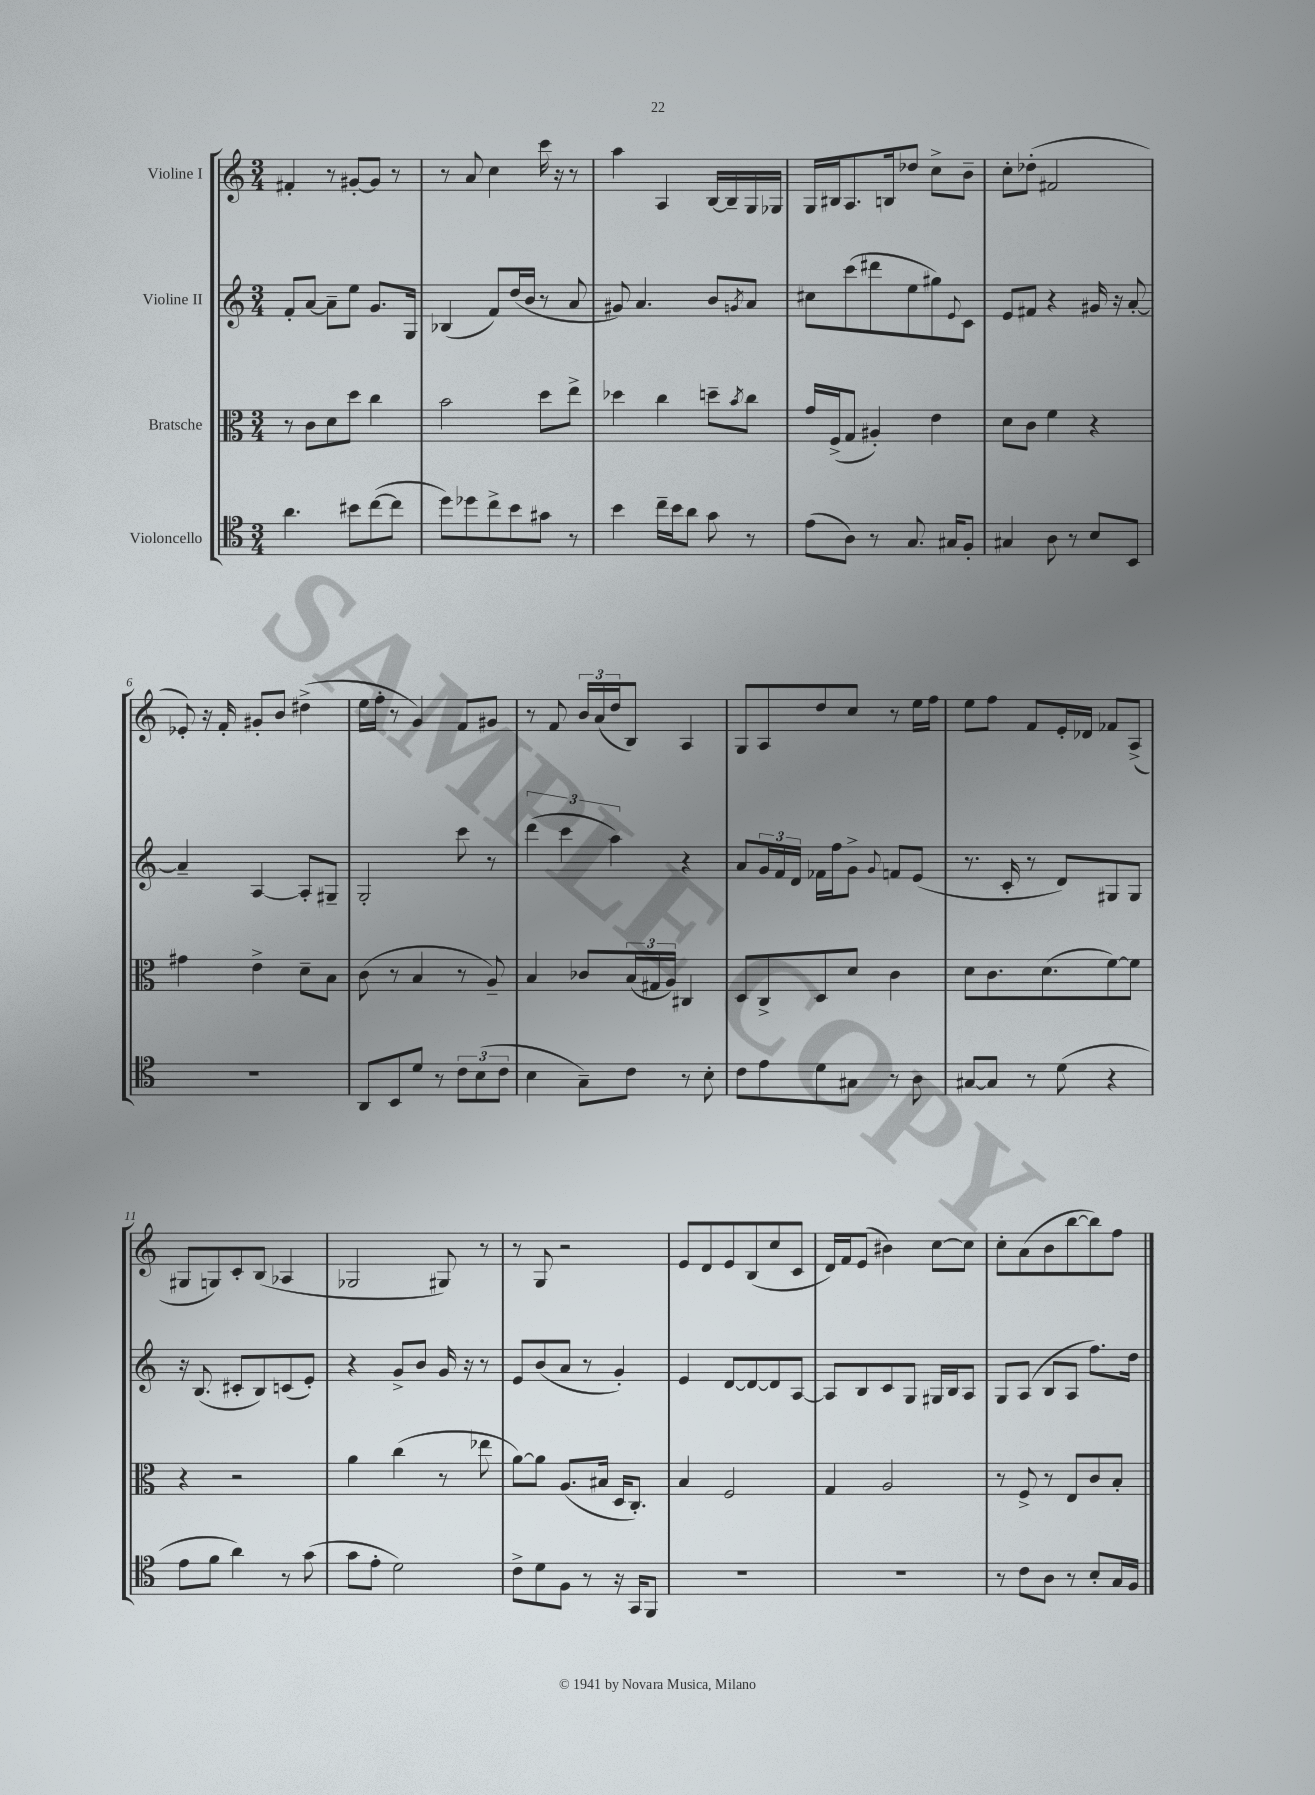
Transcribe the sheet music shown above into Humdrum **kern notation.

**kern	**kern	**kern	**kern
*staff4	*staff3	*staff2	*staff1
*clefC4	*clefC3	*clefG2	*clefG2
*k[]	*k[]	*k[]	*k[]
*M3/4	*M3/4	*M3/4	*M3/4
4.a\	8r	8f'/L	4f#'/
.	8c\L	[8a/J	.
.	8d\	8a~\]L	8r
8b#\L	8dd\J	8ee\J	[8g#'/L
([8cc\	4cc\	8.g/L	8g#/]J
8cc\]J	.	.	8r
.	.	16G/Jk	.
=	=	=	=
8dd\L)	2b\	(4B-/	8r
8dd-\	.	.	8a/
8cc^\	.	8f/L)	4cc\
8b\	.	(16dd/L	.
.	.	16b/JJ	.
8g#\J	8dd\L	8r	16ccc\
.	.	.	16r
8r	8ee^\J	8a/	8r
=	=	=	=
4b\	4dd-\	8g#/)	4aa\
.	.	4.a/	.
16cc~\LL	4cc\	.	4A/
16b\J	.	.	.
8a\J	.	.	.
8g\	8dd~\L	8b/L	[16B/LL
.	.	.	16B~/]
.	8qb/	8qg/	.
8r	8cc\J	8a/J	16G/
.	.	.	16G-/JJ
=	=	=	=
(8e\L	16g/LL	8cc#\L	16G/LL
.	(16F^/J	.	16B#/J
8A\J)	8G/J	(8ccc\	8.A/
8r	4A#'/)	8ddd#\	.
.	.	.	16B/k
8.G/	.	8ee\	8dd-/J
.	4e\	8gg#\)	8cc^\L
16G#/LK	.	.	.
.	.	8qqe/	.
8F'/J	.	8c\J	8b~\J
=	=	=	=
4G#/	8d\L	8e/L	8cc'\L
.	8c\J	8f#/J	(8dd-'\J
8A\	4f\	4r	2f#/
8r	.	.	.
8B/L	4r	16g#/	.
.	.	16r	.
8BB/J	.	[8a'/	.
=	=	=	=
2.r	4g#\	4a~/]	8e-'/)
.	.	.	16r
.	.	.	16f'/
.	4e^\	[4A/	8g#'/L
.	.	.	8b/J
.	8d~\L	8A'/]L	(4dd#^\
.	8B\J	8G#~/J	.
=	=	=	=
8AA/L	(8c\	2G'/	16ee\LL
.	.	.	16ff'\JJ
8BB/	8r	.	8r
8d/J	4B/	.	4g/)
8r	.	.	.
12c\L	8r	8ccc\	8f/L
(12B\	.	.	.
.	8A~/)	8r	8g#/J
12c\J	.	.	.
=	=	=	=
4B\	4B/	(6ddd\	8r
.	.	.	8f/
.	.	6ccc\	.
8G~\L)	8c-/L	.	24b/LL
.	.	.	(24a/
.	.	6aa\)	24dd/J
8c\J	(24B/L	.	8B/J)
.	24G#/	.	.
.	24A/JJ)	.	.
8r	4C#/	4r	4A/
8B'\	.	.	.
=	=	=	=
8c\L	8D/L	8a/L	8G/L
8e\	8C^/	24g/L	8A/
.	.	24f/	.
.	.	24d/JJ	.
8d\	8D/	16f-\LL	8dd/
.	.	16ff\J	.
8G#\J	8d/J	8g^\J	8cc/J
.	.	8qqg/	.
8r	4c\	8f/L	8r
8A\	.	(8e/J	16ee\LL
.	.	.	16ff\JJ
=	=	=	=
[8G#/L	8d\L	8.r	8ee\L
8G#/]J	8.c\	.	8ff\J
.	.	16c'/	.
8r	.	8r	8f/L
.	(8.d\	.	.
(8d\	.	8d/L)	16e'/L
.	.	.	16d-/JJ
4r	[8f\)	8G#/	8f-/L
.	8f\]J	8G#/J	(8A^/J
=	=	=	=
8e\L	4r	16r	8G#/L
.	.	(8.B/	.
8f\J	.	.	8G/)
4a\)	2r	8c#'/L	8c'/
.	.	8B/)	(8B/J
8r	.	(8c/	4A-/
(8g\	.	8e'/J)	.
=	=	=	=
8g\L	4a\	4r	2G-/
8e'\J	.	.	.
2d\)	(4cc\	8g^/L	.
.	.	8b/J	.
.	8r	16g/	8G#/)
.	.	16r	.
.	8ee-\	8r	8r
=	=	=	=
8c^\L	[8a\L)	8e/L	8r
8d\	8a\]J	(8b/	8G/
8F\J	(8.A/L	8a/J	2r
8r	.	8r	.
.	16B#/Jk	.	.
16r	16D/LK	4g'/)	.
16GG/LK	8.C'/J)	.	.
8FF/J	.	.	.
=	=	=	=
2.r	4B/	4e/	8e/L
.	.	.	8d/
.	2F/	[8d/L	8e/
.	.	8d/_	(8B/
.	.	8d/]	8cc/
.	.	[8A/J	8c/J
=	=	=	=
2.r	4G/	8A/]L	16d/LL)
.	.	.	16f/J
.	.	8B/	(8e/J
.	2A/	8c/	4b#\)
.	.	8G/J	.
.	.	16G#/LL	[8cc\L
.	.	16B/J	.
.	.	8A/J	8cc\]J
=	=	=	=
8r	8r	8G/L	8cc'\L
8c\L	8F^/	(8A/J	(8a\
8A\J	8r	8B/L	8b\
8r	8E/L	8A/J	[8bb\
8B'/L	8c/	8.ff\L)	8bb\])
16G/L	8B'/J	.	8ff\J
16F/JJ	.	16dd\Jk	.
==	==	==	==
*-	*-	*-	*-
